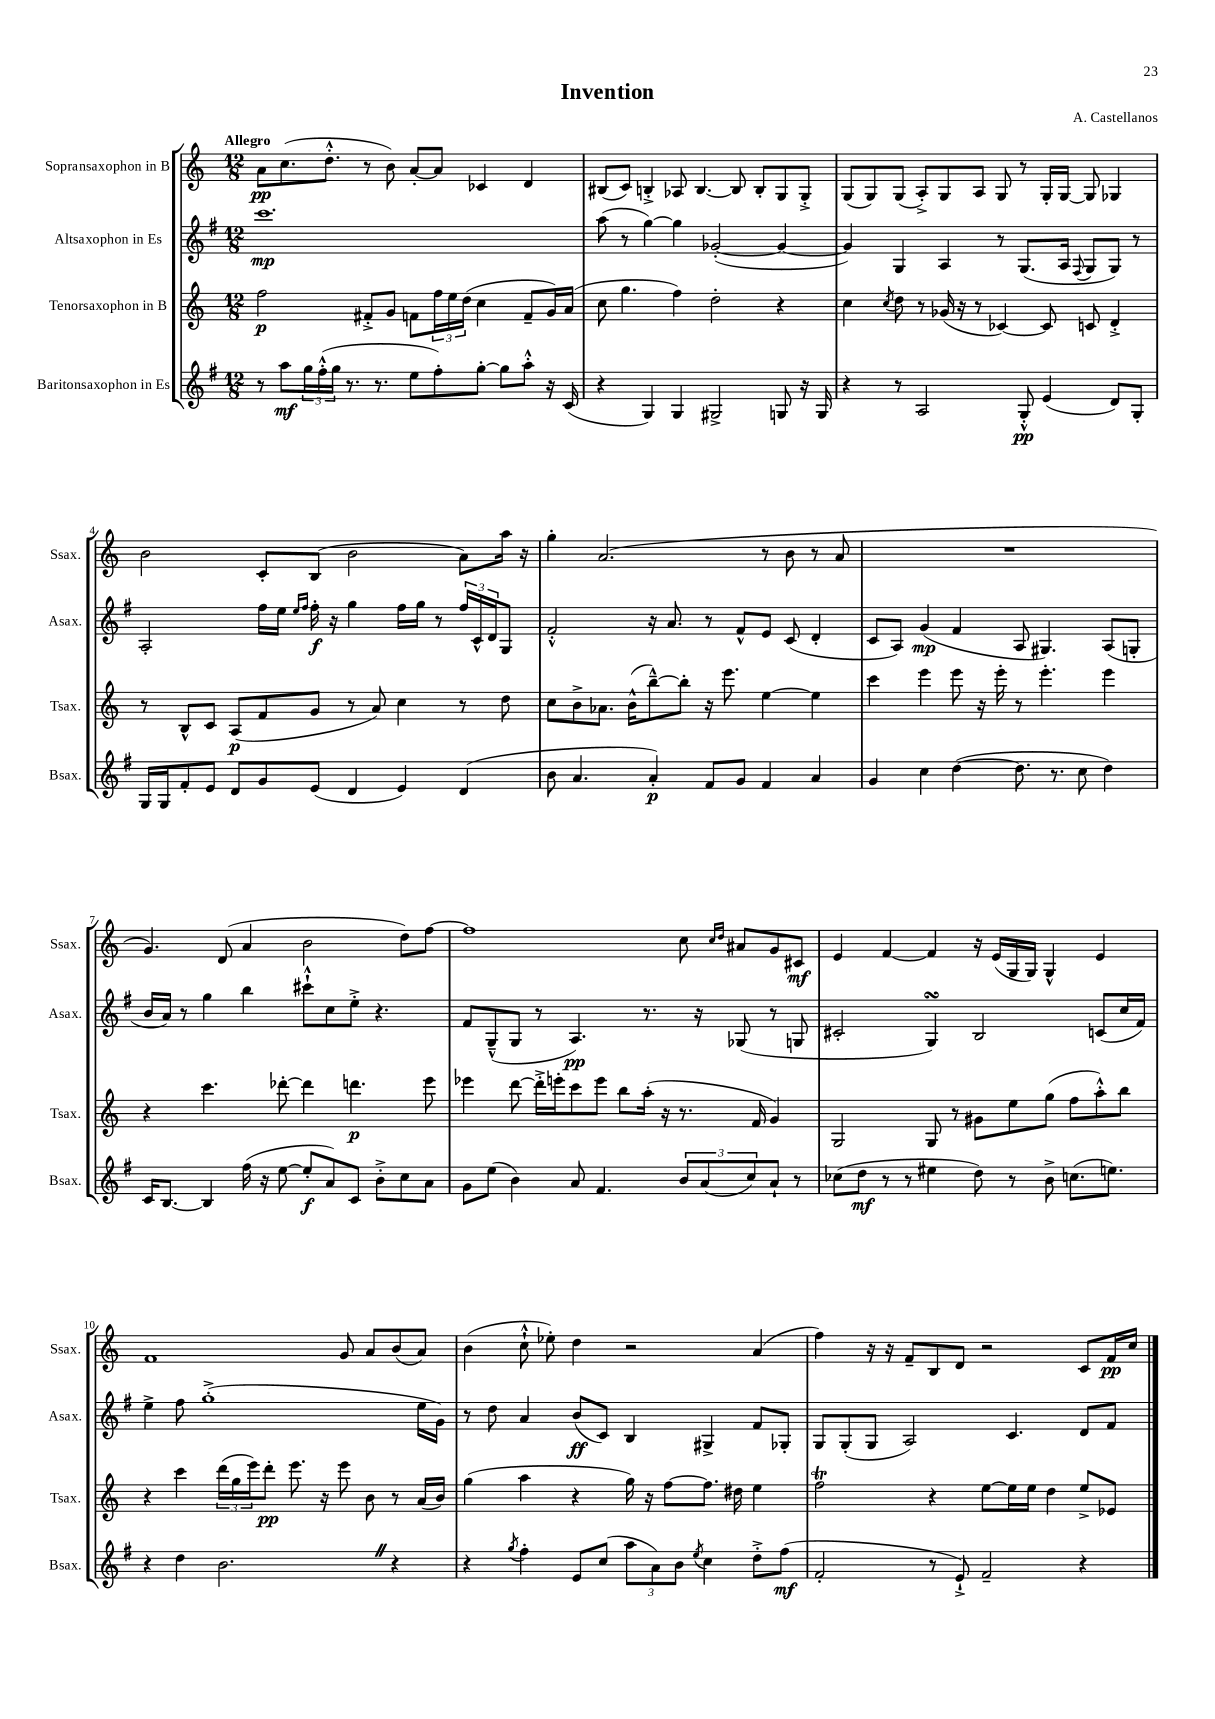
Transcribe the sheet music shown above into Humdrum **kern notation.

**kern	**kern	**kern	**kern
*staff4	*staff3	*staff2	*staff1
*clefG2	*clefG2	*clefG2	*clefG2
*k[f#]	*k[]	*k[f#]	*k[]
*M12/8	*M12/8	*M12/8	*M12/8
8r	2ff	1.ccc	8a
8aa	.	.	(8.cc
24gg	.	.	.
(24ff#'^^	.	.	.
.	.	.	8.dd'^^
24gg	.	.	.
8.r	.	.	.
.	8f#'^	.	8r
8.r	.	.	.
.	8g	.	8b)
8ee	8f	.	[8a'
8ff#')	24ff	.	8a]
.	24ee	.	.
.	(24dd	.	.
[8gg'	4cc	.	4c-
8gg]	.	.	.
8aa'^^	8f~	.	4d
16r	16g)	.	.
(16c	(16a	.	.
=	=	=	=
4r	8cc	(8aa	(8B#
.	4.gg	8r	8c)
4G)	.	[4gg)	4B'^
4G	4ff)	4gg]	8A-
.	.	.	[4.B
2G#^	2dd'	([2g-'	.
.	.	.	8B]
.	.	.	8B'
8G	4r	4g-_	8G
16r	.	.	8G'^
16G	.	.	.
=	=	=	=
4r	4cc	4g-])	(8G
.	.	.	8G)
.	8qcc	.	.
8r	8dd	4G	(8G
2A	8r	.	8A'^)
.	(16g-	4A	8G
.	16r	.	.
.	8r	.	8A
.	[4c-)	8r	8G
8G'^^	.	(8.G	8r
(4e	8c-]	.	16G'
.	.	16A	[16G
.	.	8qqF#	.
.	8c	8G	8G]
8d)	4d'^	8G)	4G-
8G'	.	8r	.
=	=	=	=
16G	8r	2A'	2b
16G	.	.	.
8f#'	8B^^	.	.
8e	8c	.	.
8d	(8A	.	.
8g	8f	16ff#	8c'
.	.	16ee	.
.	.	16qqee	.
.	.	16qqff#	.
(8e	8g	16ff#'	(8B
.	.	16r	.
4d	8r	4gg	2b
.	8a)	.	.
4e)	4cc	16ff#	.
.	.	16gg	.
.	.	8r	.
(4d	8r	24ff#	8a)
.	.	24c^^	.
.	.	24d	.
.	8dd	8G	16aa
.	.	.	16r
=	=	=	=
8b	8cc	2f#'^^	4gg'
4.a	8b^	.	.
.	8.a-	.	(2.a
.	(16b^^	.	.
4a')	[8bb~^^)	16r	.
.	.	8.a	.
.	8bb']	.	.
8f#	16r	8r	.
.	8.eee	.	.
8g	.	8f#^^	.
4f#	[4ee	8e	8r
.	.	(8c	8b
4a	4ee]	4d'	8r
.	.	.	8a
=	=	=	=
4g	4ccc	8c	1.r
.	.	8A)	.
4cc	4eee	(4g	.
([4dd	8eee	4f#	.
.	16r	.	.
.	16eee'	.	.
8.dd]	8r	8A	.
.	4.eee'	4.G#)	.
8.r	.	.	.
8cc	.	.	.
4dd)	4eee	(8A	.
.	.	8G'	.
=	=	=	=
16c	4r	16b	4.g)
[8.B	.	16a)	.
.	.	8r	.
4B]	4.ccc	4gg	.
.	.	.	(8d
(16ff#	.	4bb	4a
16r	.	.	.
[8ee	[8ddd-'	.	.
8ee']	4ddd-]	8ccc#`^^	2b
8a)	.	8cc	.
8c	4.ddd	8ee'^	.
8b'^	.	4.r	.
8cc	.	.	8dd)
8a	8eee	.	[8ff
=	=	=	=
8g	4eee-	8f#	1ff]
(8ee	.	(8G~^^	.
4b)	[8ddd	8G	.
.	16ddd'^]	8r	.
.	16eee'	.	.
8a	8ccc	4.A)	.
4.f#	8eee	.	.
.	8bb	.	.
.	(16aa'	8.r	.
.	16r	.	.
12b	8.r	.	8cc
.	.	16r	.
(12a	.	.	.
.	.	.	16qqcc
.	.	.	16qqdd
.	.	(8G-	8a#
12cc)	.	.	.
.	16f	.	.
8a`	4g)	8r	8g
8r	.	8G	8c#
=	=	=	=
(8cc-	2G	2c#'	4e
8dd	.	.	.
8r	.	.	[4f
8r	.	.	.
4ee#	8G	4G)	4f]
.	8r	.	.
8dd)	8g#	2B	16r
.	.	.	(16e
8r	8ee	.	16G
.	.	.	16G)
8b^	(8gg	.	4G^^
(8.cc	8ff	.	.
.	8aa'^^)	(8c	4e
8.ee)	.	.	.
.	8bb	16cc	.
.	.	16f#)	.
=	=	=	=
4r	4r	4ee^	1f
4dd	4ccc	8ff#	.
.	.	(1gg'^	.
2.b	(24ddd	.	.
.	24gg	.	.
.	24eee)	.	.
.	8ddd'	.	.
.	8.eee	.	.
.	16r	.	.
.	8eee	.	8g
.	8b	.	8a
4r	8r	.	(8b
.	(16a	16ee	8a)
.	16b)	16g)	.
=	=	=	=
4r	(4gg	8r	(4b
.	.	8dd	.
8qgg	.	.	.
4ff#'	4aa	4a	8cc`^^
.	.	.	8ee-')
8e	4r	(8b	4dd
(8cc	.	8c)	.
12aa	16gg)	4B	2r
.	16r	.	.
12a)	.	.	.
.	[8ff	.	.
12b	.	.	.
8qee	.	.	.
4cc	8.ff]	4G#^	.
.	16dd#	.	.
8dd'^	4ee	8f#	(4a
(8ff#	.	8G-'	.
=	=	=	=
2f#'	2ff	8G	4ff)
.	.	(8G'	.
.	.	8G	16r
.	.	.	16r
.	.	2A)	8f~
8r	4r	.	8B
8e`^)	.	.	8d
2f#~	[8ee	.	2r
.	16ee]	4.c	.
.	16ee	.	.
.	4dd	.	.
4r	8ee^	8d	8c
.	8e-	8f#	16f
.	.	.	16cc
==	==	==	==
*-	*-	*-	*-
